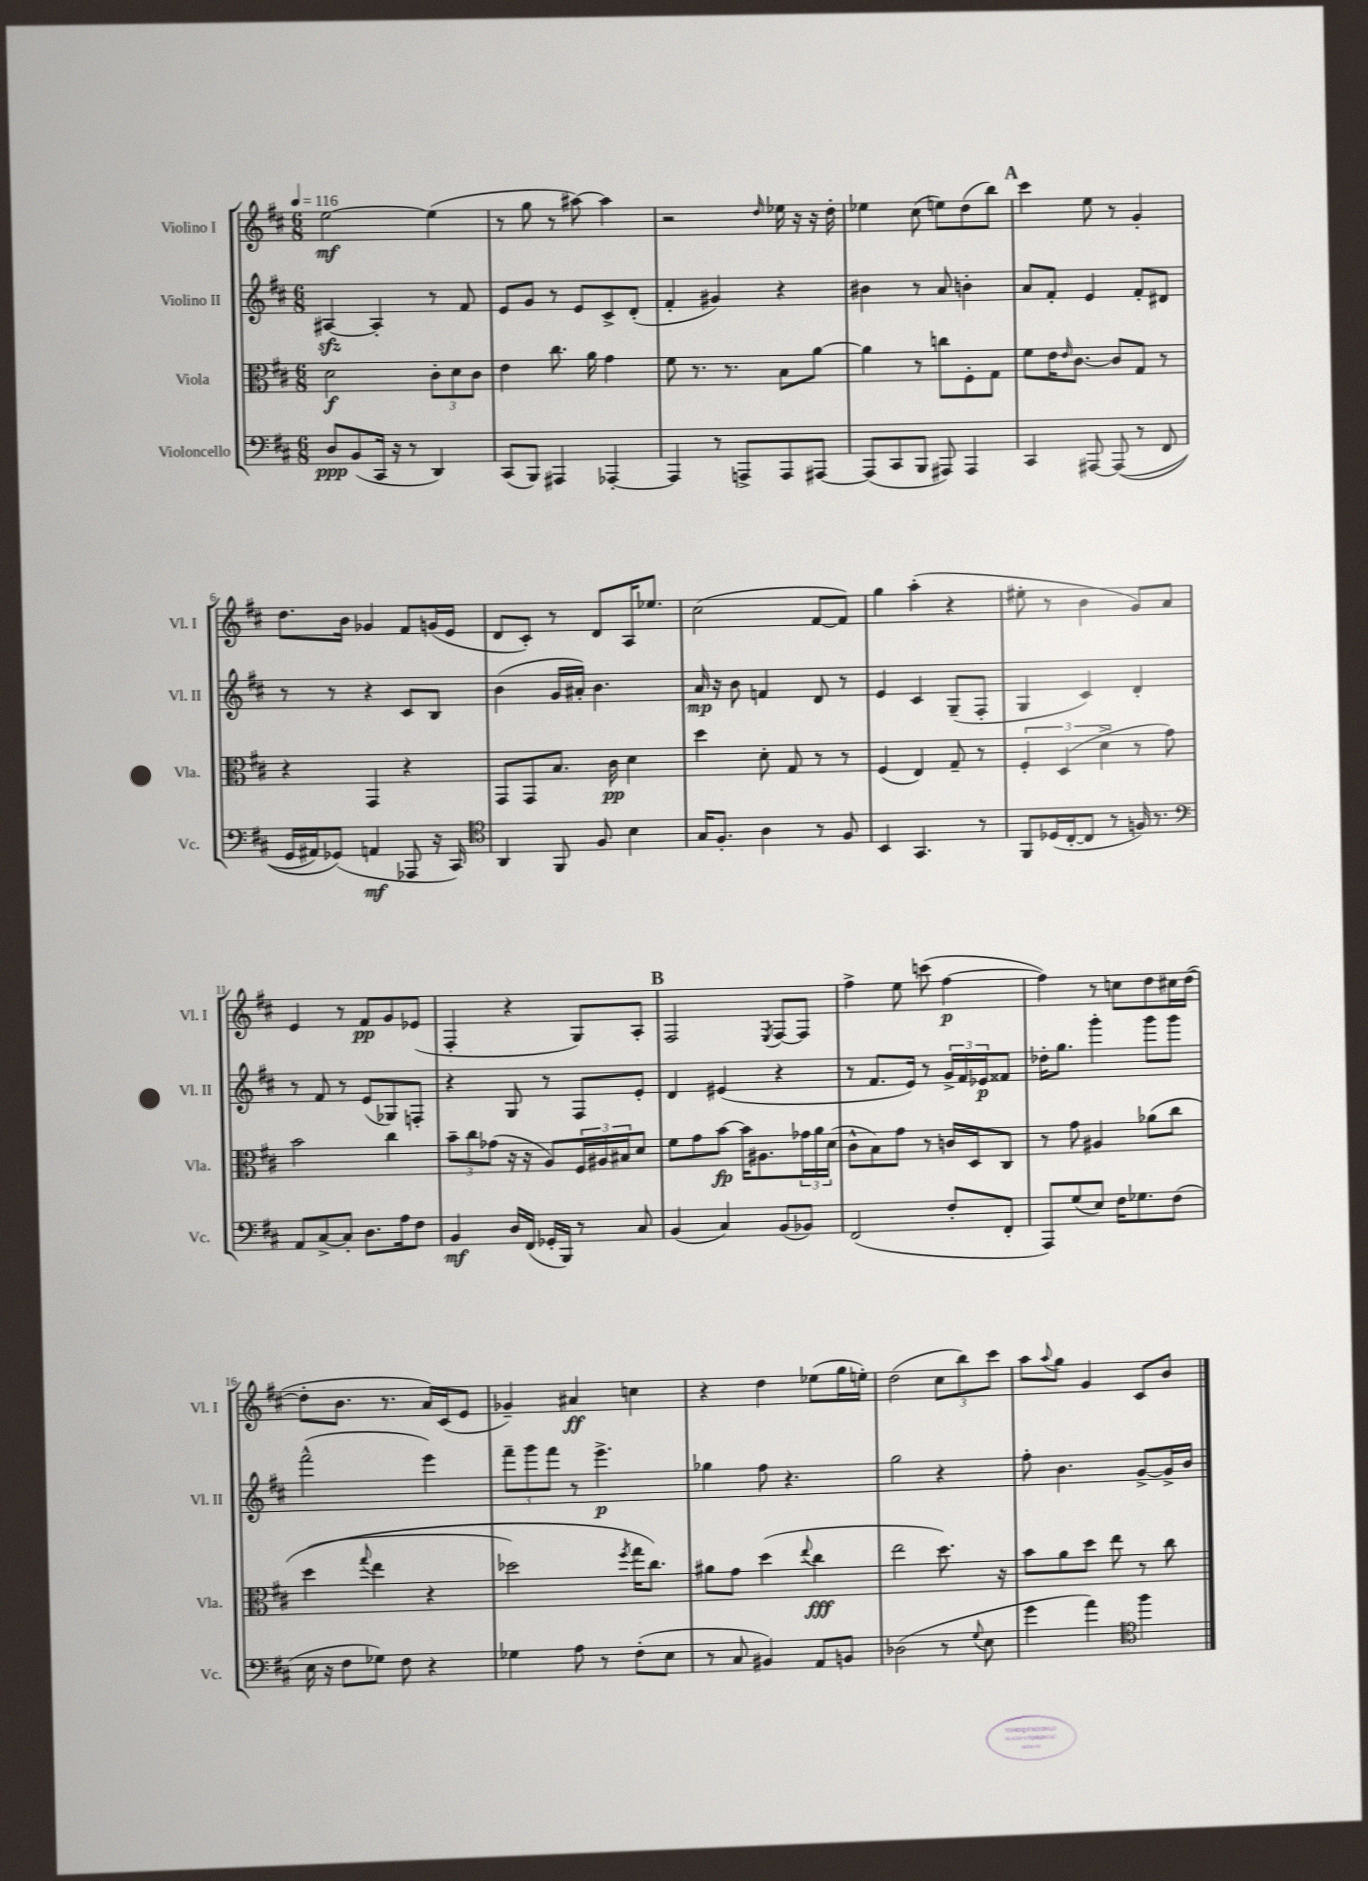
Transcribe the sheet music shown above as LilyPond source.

<<
\new StaffGroup <<
\new Staff = "s0" \with { instrumentName = "Violino I" shortInstrumentName = "Vl. I" } {
    \clef treble \key d \major \numericTimeSignature \time 6/8 \tempo 4 = 116
    e''2~\mf e''4( |
    r8 g''8 r8 ais''8~) ais''4 |
    r2 \grace { d''16 } ees''16 r16 r16 d''16-. |
    ees''4 cis''8( e''8) d''8( b''8) |
    \mark \markup { \bold "A" } cis'''4 e''8 r8 g'4-. |
    d''8. b'16 ges'4 fis'8 g'16( e'16 |
    d'8 cis'8-.) r8 d'8 a16 ees''8. |
    cis''2( fis'8~ fis'8) |
    g''4 a''4-.( r4 |
    eis''8-. r8 b'4 g'8) a'8 |
    e'4 r8 fis'8\pp g'8 ees'8( |
    fis4-. r4 g8) a8-. |
    \mark \markup { \bold "B" } fis2 \acciaccatura { e8 } fis8~ fis8 |
    fis''4-> e''8 c'''8( fis''4~\p |
    fis''4) r8 c''8 d''8 cis''16 d''16~( |
    d''8-. b'8. r8. a'16) cis'16( e'8 |
    ges'4--) ais'4\ff c''4 |
    r4 d''4 ees''8( g''16 e''16-.) |
    d''2( \tuplet 3/2 { cis''8 b''8) cis'''8 } |
    a''8 \appoggiatura { a''8 } g''8 g'4 cis'8 b'8 \bar "|." |
}
\new Staff = "s1" \with { instrumentName = "Violino II" shortInstrumentName = "Vl. II" } {
    \clef treble \key d \major \numericTimeSignature \time 6/8
    ais4~\sfz ais4-. r8 fis'8 |
    e'8 g'8 r8 e'8 cis'8-> d'8-.( |
    fis'4-. gis'4) r4 |
    bis'4 r8 a'8 b'4-. |
    \mark \markup { \bold "A" } a'8 fis'8-. e'4 fis'8-. dis'8 |
    r8 r8 r4 cis'8 b8 |
    b'4( g'16 ais'16-.) b'4. |
    a'16\mp r16 b'8 f'4 d'8 r8 |
    e'4 cis'4 g8--( fis8-. |
    g4 cis'4) d'4-. |
    r8 fis'8 r8 e'8( ges8) f8-. |
    r4 g8 r8 fis8 e'8-. |
    \mark \markup { \bold "B" } d'4 eis'4( r4 |
    r8 fis'8. e'16) r8 \tuplet 3/2 { g'16-> fis'16 ees'16\p } fisis'8 |
    des''16-. g''8. g'''4-. g'''8 g'''8 |
    fis'''2-^( e'''4) |
    \tuplet 3/2 { fis'''8-- g'''8 fis'''8 } r8 e'''4.->\p |
    ges''4 fis''8 r4. |
    g''2 r4 |
    fis''8-. b'4. g'8~-> g'16-> b'16 \bar "|." |
}
\new Staff = "s2" \with { instrumentName = "Viola" shortInstrumentName = "Vla." } {
    \clef alto \key d \major \numericTimeSignature \time 6/8
    d'2\f \tuplet 3/2 { cis'8-. d'8 cis'8 } |
    e'4 cis''8. a'16 g'4 |
    fis'8 r8. r8. b8 a'8~ |
    a'4 r8 c''8 fis8-. g8 |
    \mark \markup { \bold "A" } fis'8 e'16 \grace { e'16 } cis'8.~ cis'8 g8 r8 |
    r4 g,4 r4 |
    g,8 g,8 b8. cis'16\pp d'4 |
    d''4 d'8-. g8 r8 r8 |
    fis4( e4) g8-- r8 |
    \tuplet 3/2 { fis4-. d4( d'4-> } r8 g'8) |
    b'2 cis''4 |
    \tuplet 3/2 { b'8-- cis''8 ges'8( } r16 r16 a8) \tuplet 3/2 { fis16 ais16 bis16 } d'8 |
    \mark \markup { \bold "B" } fis'8 g'8 b'8~\fp b'16 ais8. \tuplet 3/2 { ges'16 a'16 d'16( } |
    cis'8-^ b8) g'8 r8 c'16 d16 cis8 |
    r8 g'8 ais4 aes'8\( cis''8 |
    d''4( \appoggiatura { g''8 } e''4 r4 |
    des''2) \acciaccatura { fis''8 } g''16 cis''8.\) |
    ais'8 g'8 d''4( \appoggiatura { e''8 } cis''4\fff |
    e''2 d''8.) r16 |
    b'8 a'8 d''8 e''8 r8 cis''8 \bar "|." |
}
\new Staff = "s3" \with { instrumentName = "Violoncello" shortInstrumentName = "Vc." } {
    \clef bass \key d \major \numericTimeSignature \time 6/8
    d8\ppp b,8( cis,16 r16 r8 d,4) |
    cis,8( b,,8) ais,,4 aes,,4~-. |
    aes,,4 r8 a,,8-> a,,8 ais,,8~ |
    ais,,8( cis,8 b,,8 ais,,8) ais,,4 |
    \mark \markup { \bold "A" } cis,4 ais,,8~ ais,,8(\( r8 fis,8 |
    g,16 ais,16) ges,8(\) a,4\mf aes,,8 r16 cis,16) |
    \clef tenor a,4 fis,8 fis8 b4 |
    g16 fis8.-. a4 r8 fis8 |
    b,4 g,4. r8 |
    fis,8 des16( cis16~-. cis8 r8 f16) r8. |
    \clef bass a,8 cis8~-> cis8-. d8. a16 fis8 |
    b,4\mf d16 fis,16( ges,16-. b,,16) r8 cis8 |
    \mark \markup { \bold "B" } b,4( cis4) b,8( bes,8) |
    fis,2( fis8-. fis,8-. |
    a,,8) g8( e8) fis16 ges8. fis8( |
    e16 r16 fis8 ges8) fis8 r4 |
    ges4 a8 r8 fis8-.( e8 |
    r8 cis8 bis,4) a,8 b,8 |
    des2( r8 \appoggiatura { g8 } e8 |
    g'4 a'4) \clef tenor fis''4 \bar "|." |
}
>>
>>
